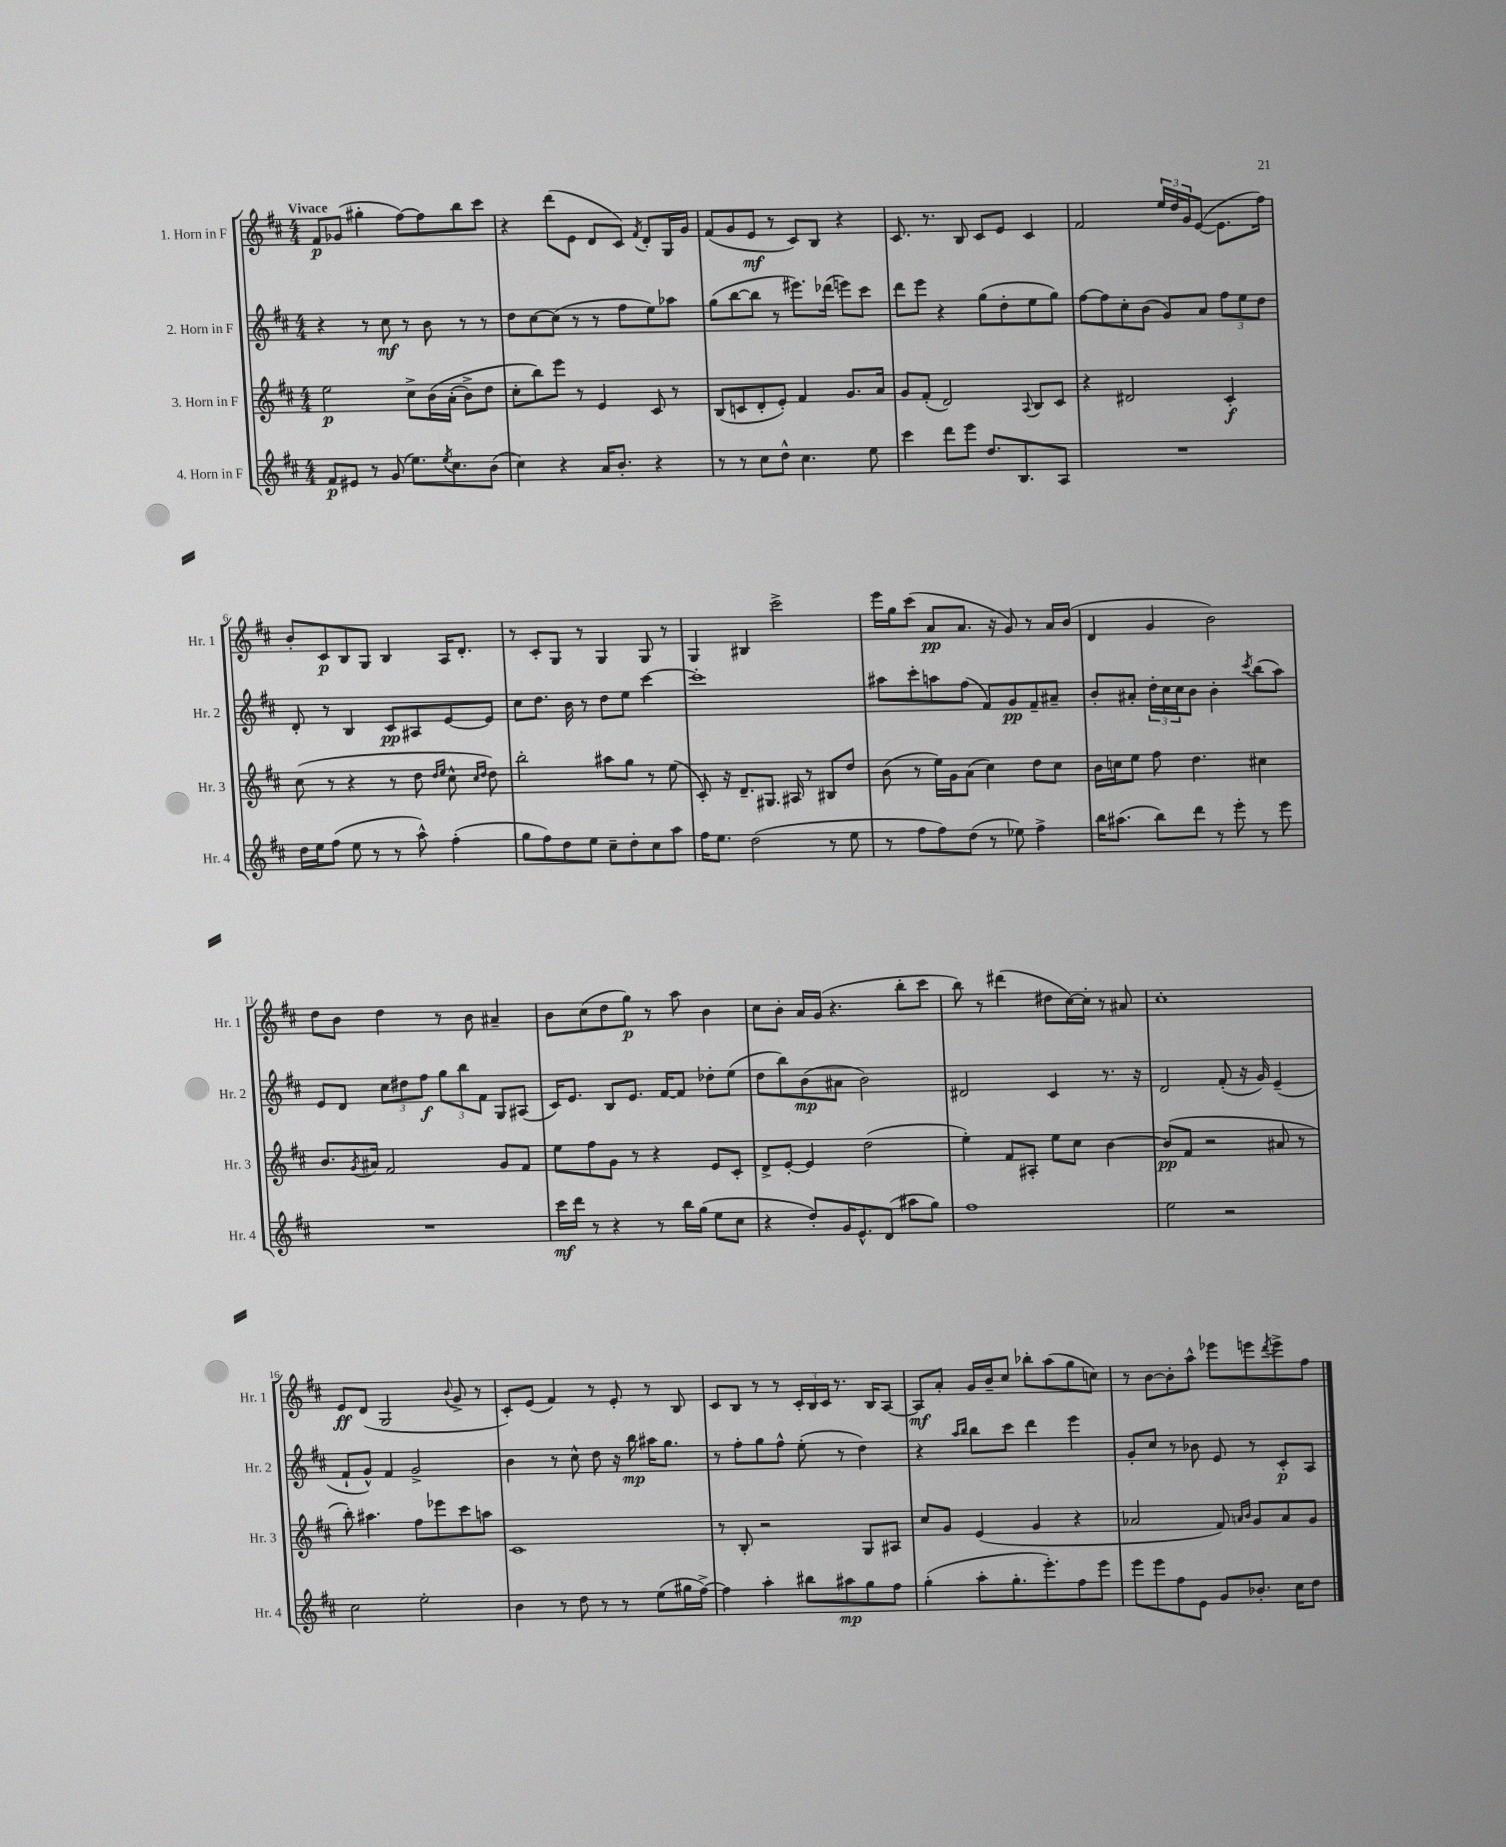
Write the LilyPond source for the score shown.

<<
\new StaffGroup <<
\new Staff = "s0" \with { instrumentName = "1. Horn in F" shortInstrumentName = "Hr. 1" } {
    \clef treble \key d \major \numericTimeSignature \time 4/4 \tempo "Vivace"
    fis'8\p ges'8( gis''4-. fis''8~) fis''8 b''8 cis'''8 |
    r4 d'''8( e'8 d'8 cis'8) \acciaccatura { fis'8 } d'8-. g16 g'16 |
    fis'8( g'8 e'8\mf r8 cis'8) b8 r4 |
    cis'8. r8. b8 cis'8 e'8 cis'4 |
    fis'2 \tuplet 3/2 { e''16 d''16 g'16 } e'8~( e'8. fis''16) |
    b'8-. cis'8\p b8 g8 b4 a16 d'8.-. |
    r8 cis'8-. g8 r8 g4 g8 r8 |
    g4 bis4 cis'''2-> |
    e'''16 g''16 cis'''8( a'8\pp a'8. r16 g'8) r8 a'16 b'16( |
    d'4 g'4 b'2) |
    d''8 b'8 d''4 r8 b'8 ais'4-- |
    b'8 cis''8( d''8 g''8\p) r8 a''8 b'4 |
    cis''8 b'8-. a'16 g'16( r4. b''8-. cis'''8 |
    b''8) r8 dis'''4( dis''8 cis''16~) cis''16-. r8 ais'8 |
    cis''1-. |
    e'8\ff d'8( g2 \appoggiatura { b'8 } g'8-> r8 |
    cis'8-.) e'8( fis'4) r8 e'8-. r8 b8 |
    cis'8 b8 r8 r8 \tuplet 3/2 { cis'16-. b16 cis'16 } r8. b16 a8~ |
    a8\mf a'8-. g'16 b'16-- cis''8 bes''8-. a''8( g''8 c''8) |
    r8 b'8~ b'8-. a''8-^ ees'''8 e'''8 \acciaccatura { d'''8 } e'''8-> fis''8 \bar "|." |
}
\new Staff = "s1" \with { instrumentName = "2. Horn in F" shortInstrumentName = "Hr. 2" } {
    \clef treble \key d \major \numericTimeSignature \time 4/4
    r4 r8 cis''8\mf r8 b'8 r8 r8 |
    d''8 cis''8~ cis''8( r8 r8 fis''8 e''8) aes''8 |
    g''8( b''8~ b''8 r8 eis'''8.) des'''16( e'''8) cis'''8 |
    d'''8 e'''8 r4 g''8( d''8-. e''8 g''8) |
    fis''8~ fis''8 cis''8-. b'8( g'8) a'8 \tuplet 3/2 { fis''8 e''8 d''8 } |
    d'8-. r8 b4 cis'8\pp ais8 e'8~ e'8 |
    cis''8 d''8. b'16 r8 d''8 e''8 cis'''4~ |
    cis'''1-. |
    ais''8 cis'''8-. a''8 fis''8( fis'8) g'8\pp fis'8-- ais'8-- |
    b'8-. ais'8-. \tuplet 3/2 { d''16-. cis''16 cis''16 } b'8 b'4-. \acciaccatura { cis'''8 } b''8( a''8) |
    e'8 d'8 \tuplet 3/2 { cis''8 dis''8 fis''8\f } \tuplet 3/2 { g''8 b''8 fis'8 } g8 ais8( |
    cis'16) e'8. b8 e'8. fis'16~ fis'8 des''8-. e''8( |
    d''8 b''8) b'8\mp( ais'8 b'2) |
    dis'2 cis'4 r8. r16 |
    d'2 fis'8-.( r16 g'16) e'4--( |
    fis'8-! g'8-^) fis'4 g'2-> |
    b'4 r8 cis''8-^ d''8 r16 b''16\mp ais''16 g''8. |
    r8 fis''8-. g''8 fis''8-^ e''8-.( r8 d''4) |
    r4 \grace { a''16 b''16 } b''8 cis'''8 d'''4 e'''4 |
    g'8-. cis''8 r8 bes'8 e'8 r8 cis'8-.\p a8 \bar "|." |
}
\new Staff = "s2" \with { instrumentName = "3. Horn in F" shortInstrumentName = "Hr. 3" } {
    \clef treble \key d \major \numericTimeSignature \time 4/4
    e''2\p cis''8-> b'16\( a'16-.( b'8->) d''8 |
    cis''8-. b''8\) e'''8 r8 e'4 cis'8 r8 |
    b8( c'8 d'8-. e'8-.) fis'4 g'8. a'16 |
    g'8 fis'8-.( d'2) \appoggiatura { a8 } b8 cis'8 |
    r4 dis'2 cis'4-.\f |
    cis''8( r8 r4 r8 d''8 \grace { d''16 e''16 } cis''8-^ \grace { cis''16 d''16 } d''8) |
    b''2-. ais''8 g''8 r8 e''8( |
    cis'8-.) r16 d'8.-- gis8. ais16 r8 bis8 d''8 |
    b'8( r8 e''16) g'16 a'8( cis''4) d''8 cis''8 |
    b'16 c''16 e''8 fis''8 d''4. cis''4 |
    b'8. \acciaccatura { g'8 } ais'16 fis'2 g'8 fis'8 |
    e''8 fis''8 g'8 r8 r4 e'8 cis'8-. |
    d'8-> e'8~-. e'4 d''2( |
    e''4-.) fis'8 ais8-. e''8 cis''8 b'4~ |
    b'8\pp( fis'8 r2 ais'8 r8 |
    b''8-.) ais''4. fis''8 ees'''8 cis'''8 a''8 |
    cis'1 |
    r8 b8-. r2 g8 ais8 |
    cis''8 g'8 e'4( g'4 r4 |
    aes'2 fis'8) \grace { a'16 b'16 } g'8 a'8 g'8 \bar "|." |
}
\new Staff = "s3" \with { instrumentName = "4. Horn in F" shortInstrumentName = "Hr. 4" } {
    \clef treble \key d \major \numericTimeSignature \time 4/4
    fis'8\p eis'8 r8 g'8( e''8.) \acciaccatura { e''8 } cis''8. b'8( |
    cis''4) r4 a'16 b'8.-. r4 |
    r8 r8 cis''8 d''8-^ cis''4. e''8 |
    cis'''4 d'''8 e'''8 d''8. b8. a8 |
    R1 |
    d''16 e''16 fis''8( e''8 r8 r8 a''8-^) fis''4-.( |
    g''8 fis''8) d''8 e''8 cis''8-- d''8-. cis''8 a''8 |
    fis''16 e''8. d''2( r8 e''8 |
    r8 fis''8 fis''8) d''8( r8 ees''8) fis''4-> |
    b''16 ais''8.( b''8) d'''8 r8 e'''8-. r8 e'''8 |
    R1 |
    cis'''16\mf d'''16 r8 r4 r8 b''16 g''16( e''8 cis''8 |
    r4 d''8-.) g'16 e'8.-^ d'8( ais''8 g''8) |
    fis''1 |
    e''2 r2 |
    cis''2 e''2-. |
    b'4 r8 d''8 r8 r8 e''8( gis''16 fis''16~->) |
    fis''4 a''4-. bis''8 ais''8\mp g''8 fis''8 |
    g''4-.( a''8-. g''8.-. e'''8.-.) fis''8 e'''8 |
    e'''8 e'''8 fis''8 e'8 g'8 bes'8.-. cis''16 d''8 \bar "|." |
}
>>
>>
